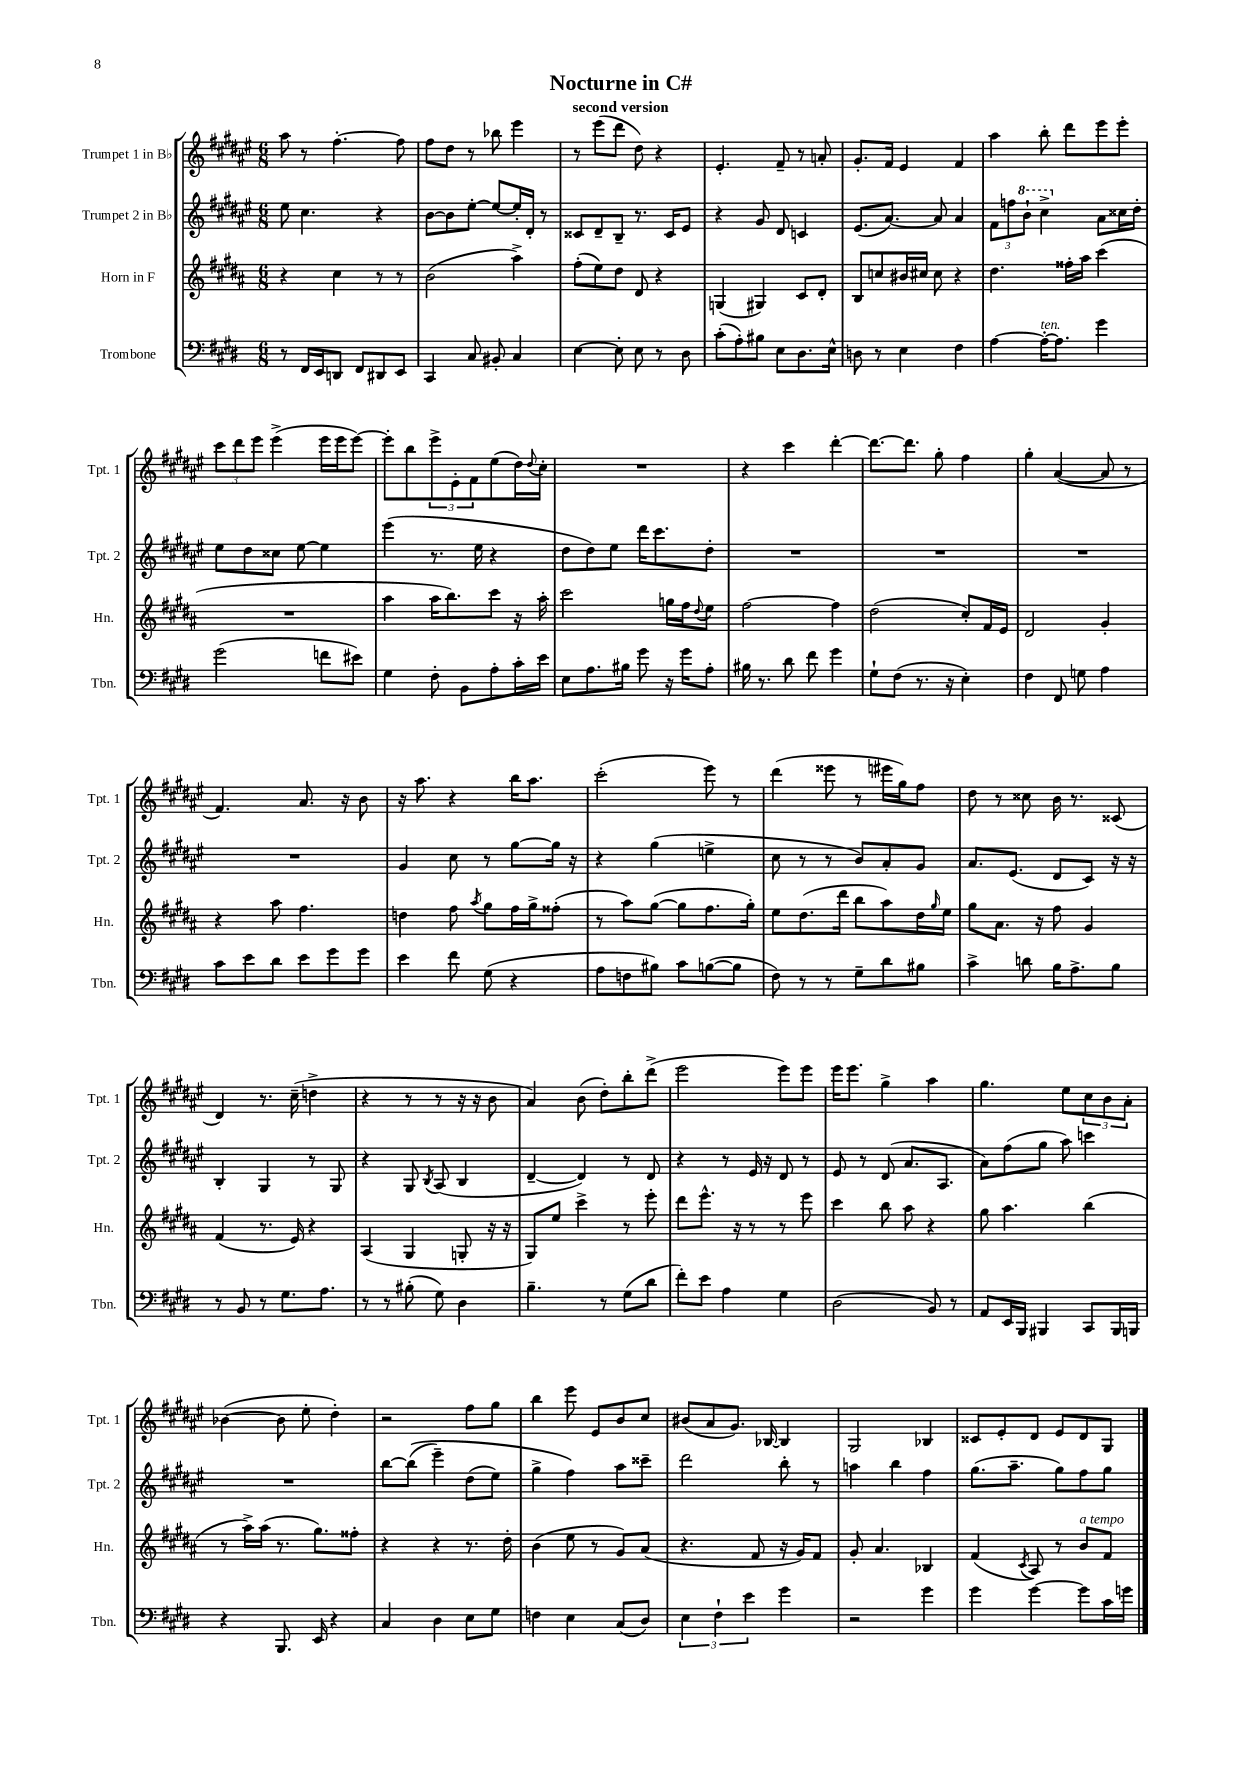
\header { title = "Nocturne in C#" subtitle = "second version" }
<<
\new StaffGroup <<
\new Staff = "s0" \with { instrumentName = "Trumpet 1 in Bb" shortInstrumentName = "Tpt. 1" } {
    \clef treble \key fis \major \numericTimeSignature \time 6/8
    ais''8 r8 fis''4.~-. fis''8 |
    fis''8 dis''8 r8 bes''8 eis'''4 |
    r8 eis'''8( dis'''8 dis''8) r4 |
    eis'4.-. fis'8-- r8 a'8-. |
    gis'8.-. fis'16 eis'4 fis'4 |
    ais''4 b''8-. dis'''8 eis'''8 eis'''8-. |
    \tuplet 3/2 { cis'''8 dis'''8 eis'''8 } eis'''4->( eis'''16 eis'''16 eis'''8~) |
    eis'''8-. b''8 \tuplet 3/2 { eis'''8-> eis'8-. fis'8 } eis''8( dis''16) \appoggiatura { dis''8 } cis''16-. |
    R2. |
    r4 cis'''4 dis'''4~-. |
    dis'''8.~ dis'''8. gis''8-. fis''4 |
    gis''4-. ais'4~( ais'8 r8 |
    fis'4.) ais'8. r16 b'8 |
    r16 ais''8. r4 b''16 ais''8. |
    cis'''2-.( eis'''8) r8 |
    dis'''4( eisis'''8 r8 eis'''16 gis''16) fis''8 |
    dis''8 r8 cisis''8 b'16 r8. cisis'8( |
    dis'4) r8. cis''16--( d''4-> |
    r4 r8 r8 r16 r16 b'8 |
    ais'4) b'8( dis''8-.) b''8-. dis'''8->( |
    eis'''2 eis'''8) eis'''8 |
    eis'''16 eis'''8. gis''4-> ais''4 |
    gis''4. eis''8 \tuplet 3/2 { cis''8 b'8 ais'8-. } |
    bes'4~( bes'8 eis''8-. dis''4-.) |
    r2 fis''8 gis''8 |
    b''4 eis'''8 eis'8 b'8 cis''8 |
    bis'8( ais'8 gis'8.) bes16~ bes4 |
    gis2 bes4 |
    cisis'8 eis'8-. dis'8 eis'8 dis'8 gis8 \bar "|." |
}
\new Staff = "s1" \with { instrumentName = "Trumpet 2 in Bb" shortInstrumentName = "Tpt. 2" } {
    \clef treble \key fis \major \numericTimeSignature \time 6/8
    eis''8 cis''4. r4 |
    b'8~ b'8 eis''8~-. eis''8~ eis''16-. dis'16-. r8 |
    cisis'8 dis'8-- b8-- r8. cisis'16 eis'8 |
    r4 gis'8 dis'8 c'4 |
    eis'8.( ais'8.~) ais'8 ais'4 |
    \tuplet 3/2 { fis'8 f''8 \ottava #1 b''8-! } cis'''4-> \ottava #0 ais'8 cisis''16 dis''16-. |
    eis''8 dis''8 cisis''8 eis''8~ eis''4 |
    eis'''4( r8. eis''16 r4 |
    dis''8 dis''8) eis''8 dis'''16 cis'''8. dis''8-. |
    R2. |
    R2. |
    R2. |
    R2. |
    gis'4 cis''8 r8 gis''8~ gis''16 r16 |
    r4 gis''4( e''4-> |
    cis''8 r8 r8 b'8) ais'8-. gis'8 |
    ais'8. eis'8.( dis'8 cis'8) r16 r16 |
    b4-. gis4 r8 gis8 |
    r4 gis8 \acciaccatura { b8 } ais8( b4 |
    dis'4~-- dis'4) r8 dis'8 |
    r4 r8 eis'16 r16 dis'8 r8 |
    eis'8 r8 dis'8( ais'8. ais8. |
    ais'8) fis''8( gis''8 ais''8) c'''4 |
    R2. |
    b''8~ b''8(\( eis'''4--) dis''8( eis''8) |
    gis''4-> fis''4\) ais''8 cisis'''8-- |
    dis'''2 b''8-. r8 |
    a''4 b''4 fis''4 |
    gis''8.( ais''8.-- gis''8) fis''8 gis''8 \bar "|." |
}
\new Staff = "s2" \with { instrumentName = "Horn in F" shortInstrumentName = "Hn." } {
    \clef treble \key b \major \numericTimeSignature \time 6/8
    r4 cis''4 r8 r8 |
    b'2( ais''4->) |
    fis''8-.( e''8) dis''8 dis'8 r4 |
    g4( gis4) cis'8 dis'8-. |
    b8 c''8 bis'16 cis''16 cis''8 r4 |
    dis''4. fisis''16-. ais''16 cis'''4( |
    R2. |
    ais''4 ais''16 b''8.) cis'''8 r16 ais''16-. |
    cis'''2 g''16 fis''16 \appoggiatura { dis''8 } e''8 |
    fis''2~ fis''4 |
    dis''2( cis''8-.) fis'16 e'16 |
    dis'2 gis'4-. |
    r4 ais''8 fis''4. |
    d''4 fis''8 \acciaccatura { ais''8 } gis''8 fis''16 gis''16-> fisis''8-.( |
    r8 ais''8) gis''8~( gis''8 fis''8. gis''16-.) |
    e''8 dis''8.( dis'''16 b''8 ais''8) dis''16 \grace { gis''16 } e''16 |
    gis''8 ais'8. r16 fis''8 gis'4 |
    fis'4( r8. e'16) r4 |
    ais4( gis4 g8-. r16 r16 |
    gis8) e''8 cis'''4-> r8 e'''8-. |
    dis'''8 e'''8.-^ r16 r8 r8 e'''8 |
    cis'''4 b''8 ais''8 r4 |
    gis''8 ais''4. b''4( |
    r8 ais''16->) ais''16( r8. gis''8.) fisis''8-. |
    r4 r4 r8. dis''16-. |
    b'4( e''8 r8 gis'8) ais'8( |
    r4. fis'8 r16 gis'16) fis'8 |
    gis'8-. ais'4. bes4 |
    fis'4( \acciaccatura { cis'8 } ais8) r8 b'8^\markup { \italic "a tempo" } fis'8 \bar "|." |
}
\new Staff = "s3" \with { instrumentName = "Trombone" shortInstrumentName = "Tbn." } {
    \clef bass \key e \major \numericTimeSignature \time 6/8
    r8 fis,16 e,16 d,8 fis,8 dis,8 e,8 |
    cis,4 cis8 bis,8-. cis4 |
    e4~ e8-. e8 r8 dis8 |
    cis'8-.( a8-.) bis8 e8 dis8. e16-^ |
    d8 r8 e4 fis4 |
    a4~ a16~-.^\markup { \italic "ten." } a8. gis'4 |
    gis'2( f'8 eis'8) |
    gis4 fis8-. b,8 a8-. cis'16-. e'16 |
    e8 a8. bis16 gis'8 r16 gis'16 a8-. |
    bis16 r8. dis'8 fis'8 gis'4 |
    gis8-! fis8( r8. r16 e4-.) |
    fis4 fis,8 g8 a4 |
    cis'8 e'8 dis'8 e'8 gis'8 gis'8 |
    e'4 fis'8 gis8( r4 |
    a8 f8 bis8) cis'8 b8~( b8 |
    fis8) r8 r8 gis8-- dis'8 bis8 |
    cis'4-> d'8 b16 a8.-> b8 |
    r8 b,8 r8 gis8. a8. |
    r8 r8 bis8-.( gis8) dis4 |
    b4.-- r8 gis8( dis'8 |
    fis'8-.) e'8 a4 gis4 |
    dis2( b,8) r8 |
    a,8 e,16 b,,16 bis,,4 cis,8 bis,,16 b,,16 |
    r4 b,,8. e,16 r4 |
    cis4 dis4 e8 gis8 |
    f4 e4 cis8( dis8) |
    \tuplet 3/2 { e4 fis4-! e'4 } gis'4 |
    r2 gis'4 |
    gis'4 gis'4~ gis'8 cis'16 g'16 \bar "|." |
}
>>
>>
\layout { \context { \Score \remove "Bar_number_engraver" } }
